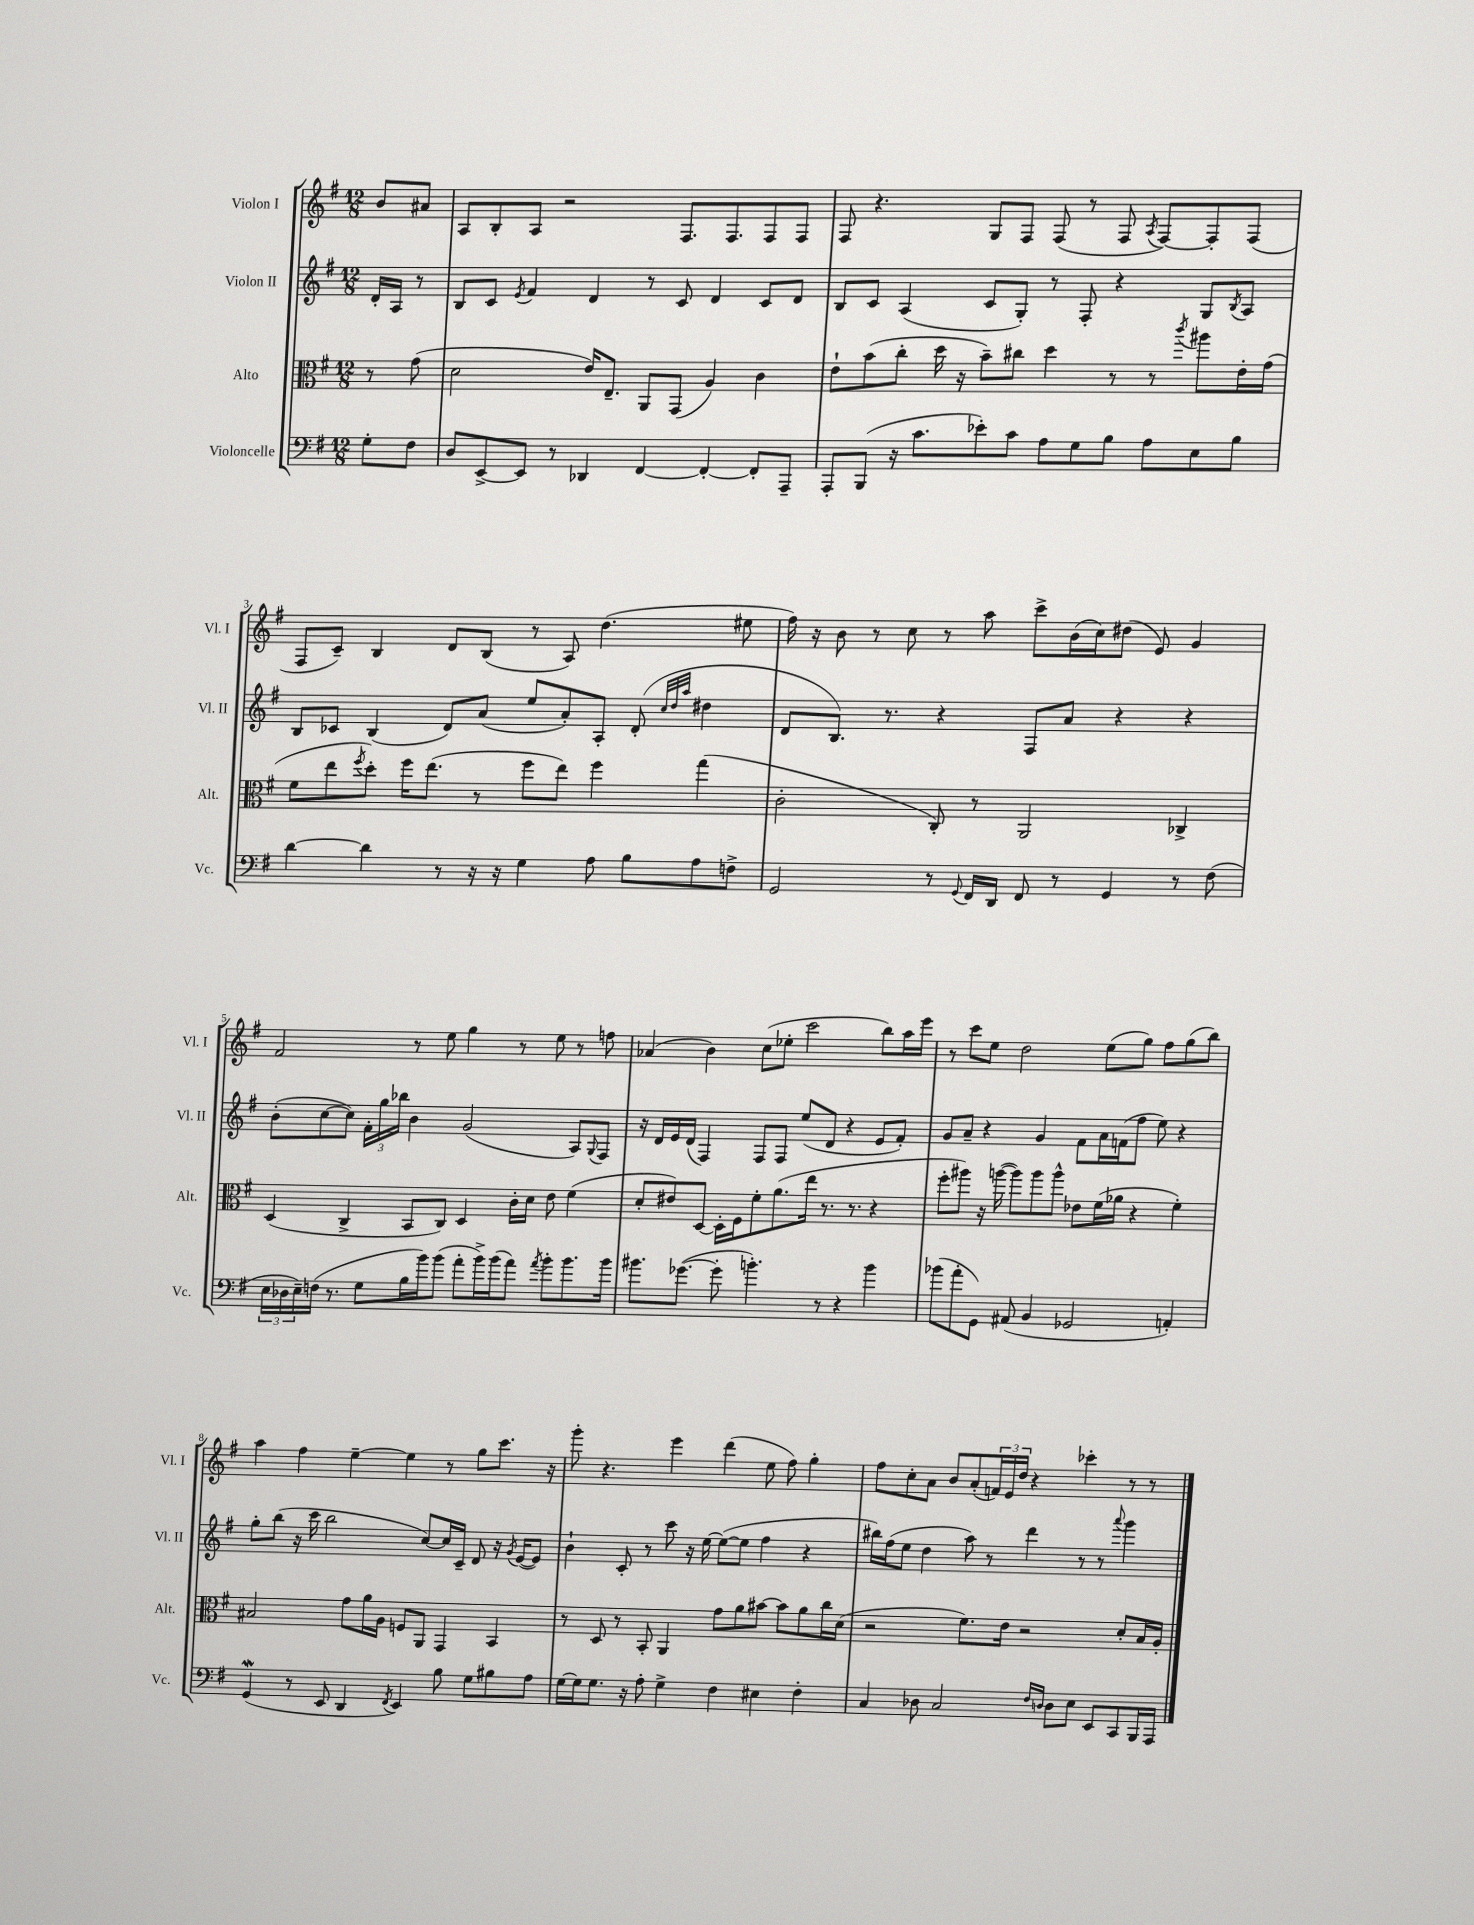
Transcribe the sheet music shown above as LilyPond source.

<<
\new StaffGroup <<
\new Staff = "s0" \with { instrumentName = "Violon I" shortInstrumentName = "Vl. I" } {
    \clef treble \key g \major \numericTimeSignature \time 12/8 \partial 4
    b'8 ais'8 |
    a8 b8-. a8 r2 fis8. fis8. fis8 fis8 |
    fis8 r4. g8 fis8 fis8( r8 fis8 \acciaccatura { a8 } fis8~) fis8-. fis8( |
    fis8 c'8--) b4 d'8 b8( r8 a8) d''4.( eis''8 |
    fis''16) r16 b'8 r8 c''8 r8 a''8 c'''8-> b'16( c''16) dis''8( e'8) g'4 |
    fis'2 r8 e''8 g''4 r8 e''8 r8 f''8 |
    aes'4( b'4) c''8( ees''8-. c'''2 b''8) a''16 e'''16 |
    r8 c'''8 e''8 d''2 e''8( g''8) fis''8 g''8( b''8) |
    a''4 fis''4 e''4~-- e''4 r8 g''8 c'''8. r16 |
    g'''8-. r4. e'''4 d'''4( e''8 fis''8) g''4-. |
    fis''8 c''8-. a'8 b'8 a'8-.( \tuplet 3/2 { f'16) e'16 d''16 } r4 ces'''4-. r8 r8 \bar "|." |
}
\new Staff = "s1" \with { instrumentName = "Violon II" shortInstrumentName = "Vl. II" } {
    \clef treble \key g \major \numericTimeSignature \time 12/8 \partial 4
    d'16-. a16 r8 |
    b8 c'8 \acciaccatura { e'8 } fis'4 d'4 r8 c'8 d'4 c'8 d'8 |
    b8 c'8 a4( c'8 g8-.) r8 fis8-. r4 g8 \acciaccatura { b8 } a8 |
    b8 ces'8 b4( d'8) a'8( e''8 a'8-.) a8-. d'8-.( \grace { c''32 d''32 a''32 } dis''4 |
    d'8 b8.) r8. r4 fis8 a'8 r4 r4 |
    b'8-.( c''8~ c''8) \tuplet 3/2 { fis'16-. g''16 bes''16 } b'4 g'2( a8) \appoggiatura { g8 } fis8 |
    r16 d'16 e'16 d'16( fis4) fis8 fis8 e''8( d'8 r4 e'8 fis'8-.) |
    g'8 a'8-- r4 g'4 fis'8 a'16 f'16( fis''8 e''8) r4 |
    g''8-. b''8( r16 c'''16 b''2 c''8~) c''16 c'16-- d'8 r16 \acciaccatura { g'8 } e'16~( e'8) |
    b'4-! c'8-. r8 c'''8 r16 e''16~ e''8~( e''8 fis''4 r4 |
    bis''16) fis''16( e''8 d''4 a''8) r8 d'''4 r8 r8 \appoggiatura { a'''8 } g'''4 \bar "|." |
}
\new Staff = "s2" \with { instrumentName = "Alto" shortInstrumentName = "Alt." } {
    \clef alto \key g \major \numericTimeSignature \time 12/8 \partial 4
    r8 g'8( |
    d'2 e'16) e8.-- a,8 g,8( a4) c'4 |
    e'8-! b'8( c''8-. d''16 r16 b'8--) cis''8 d''4 r8 r8 \acciaccatura { c'''8 } ais''8 e'16-. g'16( |
    fis'8 e''8 \acciaccatura { fis''8 } d''8-.) fis''16 e''8.( r8 fis''8 e''8) fis''4 g''4( |
    c'2-. c8-.) r8 a,2 ces4-> |
    d4( c4-> b,8 c8) d4 c'16-. d'16 e'8 fis'4( |
    d'8-. eis'8) d8~ d16-. fis16 fis'8-. a'8.( e''16 r8. r8. r4 |
    fis''8-. ais''8) r16 a''16~( a''8) a''8 a''8-^ ees'8 fis'16( aes'16 r4 fis'4-.) |
    bis2 g'8 a'16 a16 f8 a,8 g,4 b,4 |
    r8 d8 r8 b,8-. a,4 g'8 a'8 bis'8~ bis'8 a'8 c''16 d'16( |
    r2 fis'8.) e'16 r2 d'8-. b16 a16-. \bar "|." |
}
\new Staff = "s3" \with { instrumentName = "Violoncelle" shortInstrumentName = "Vc." } {
    \clef bass \key g \major \numericTimeSignature \time 12/8 \partial 4
    g8-. fis8 |
    d8 e,8~-> e,8 r8 des,4 fis,4~ fis,4~-. fis,8-. a,,8-- |
    a,,8-. b,,8( r16 c'8. ees'8-.) c'8 a8 g8 b8 a8 e8 b8 |
    d'4~ d'4 r8 r16 r16 g4 a8 b8 a8 f8-> |
    g,2 r8 \appoggiatura { g,8 } fis,16 d,16 fis,8 r8 g,4 r8 fis8( |
    \tuplet 3/2 { e16 des16 e16--) } f16( r8. g8 b16 b'16) b'8( a'8-. b'16->) b'16( a'8) \acciaccatura { a'8 } b'8-. b'8. b'16 |
    bis'8. ges'8.~( ges'8-. b'4.-.) r8 r4 b'4 |
    bes'8( a'8-. g,8) ais,8( b,4 ges,2 a,4-.) |
    g,4\mordent( r8 e,8 d,4 \acciaccatura { fis,8 } e,4) b8 g8 bis8 a8 |
    g16~ g16 g8. r16 a8-. g4-> fis4 eis4 fis4-. |
    c4 des8 c2 \grace { fis16 d16 } d8 e8 e,8 c,8 b,,16 a,,16 \bar "|." |
}
>>
>>
